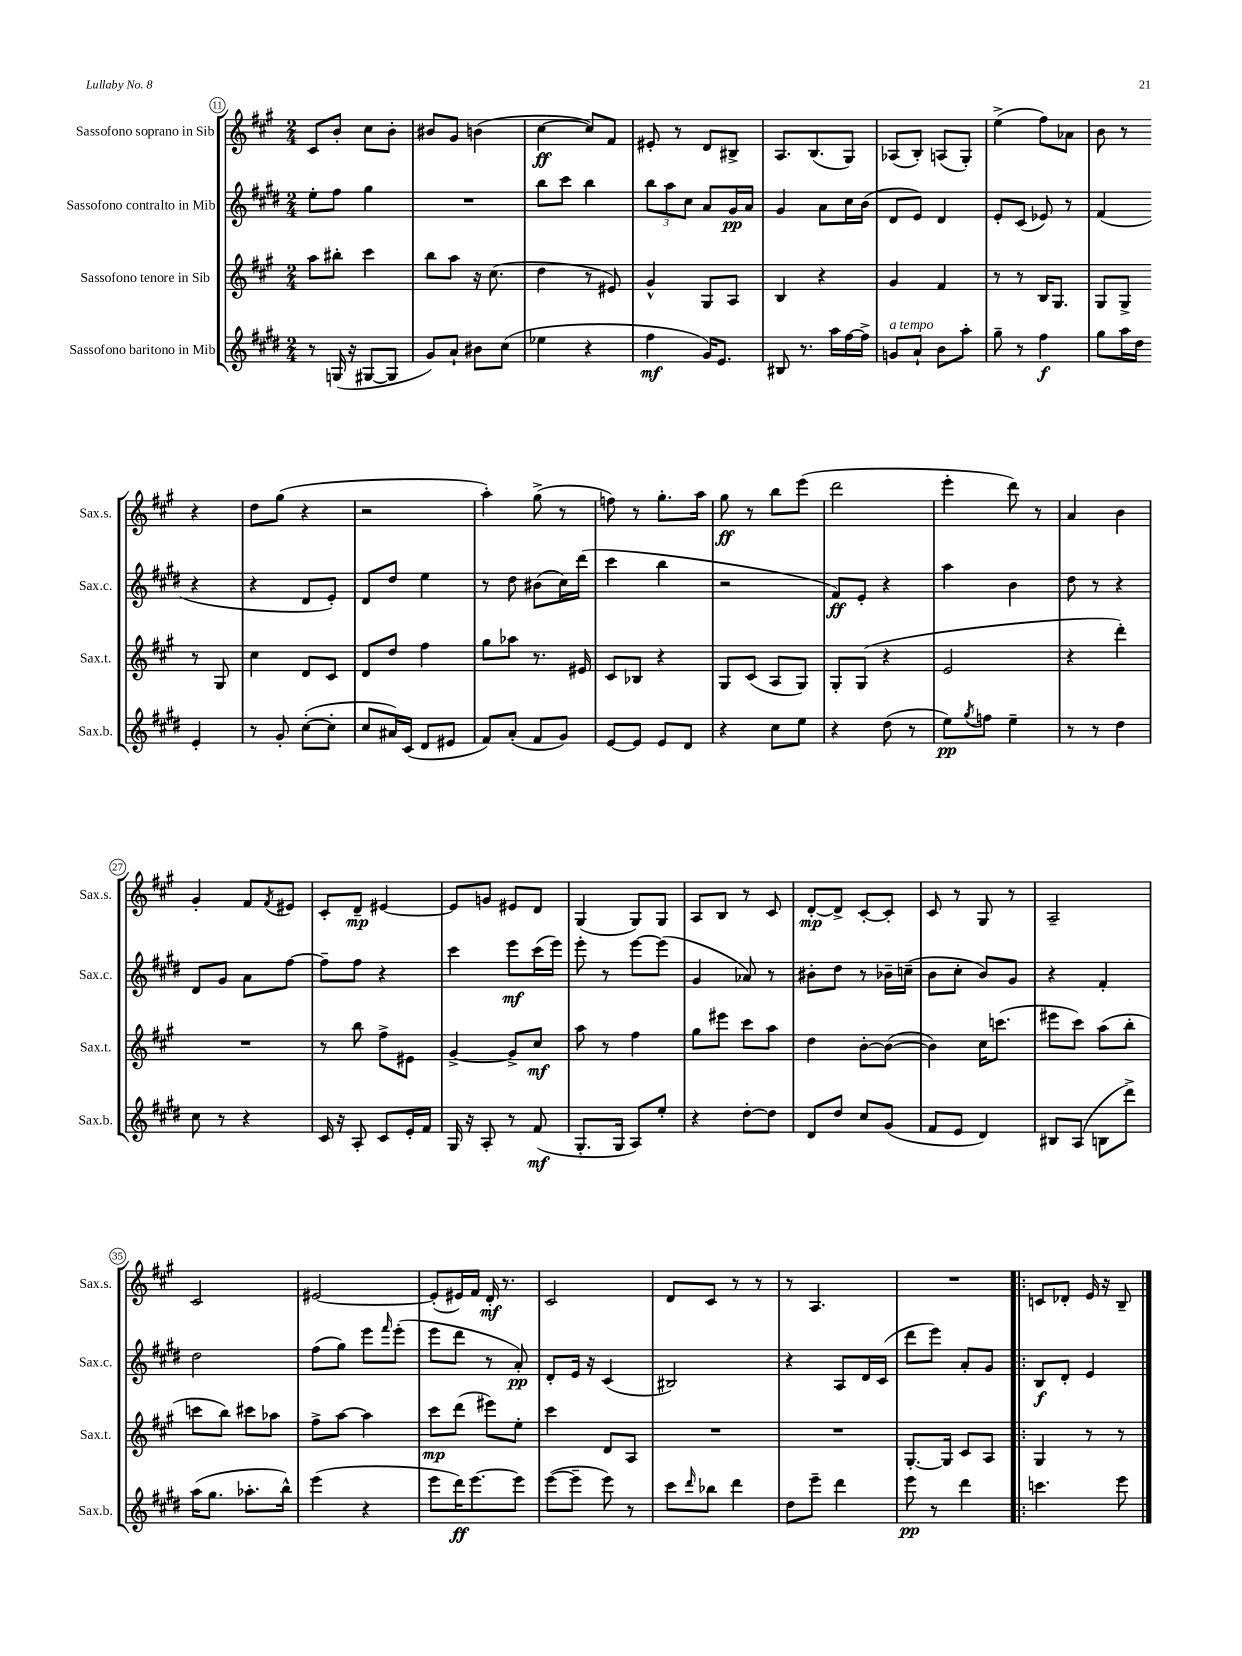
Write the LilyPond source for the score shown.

<<
\new StaffGroup <<
\new Staff = "s0" \with { instrumentName = "Sassofono soprano in Sib" shortInstrumentName = "Sax.s." } {
    \clef treble \key a \major \numericTimeSignature \time 2/4
    cis'8 b'8-. cis''8 b'8-. |
    bis'8 gis'8 b'4( |
    cis''4~\ff cis''8) fis'8 |
    eis'8-. r8 d'8 bis8-> |
    a8. b8.( gis8) |
    aes8( b8-.) a8( gis8-.) |
    e''4->( fis''8) aes'8 |
    b'8 r8 r4 |
    d''8 gis''8( r4 |
    r2 |
    a''4-.) gis''8->( r8 |
    f''8) r8 gis''8.-. a''16 |
    gis''8\ff r8 b''8 e'''8( |
    d'''2 |
    e'''4-. d'''8) r8 |
    a'4 b'4 |
    gis'4-. fis'8 \acciaccatura { fis'8 } eis'8 |
    cis'8-. d'8--\mp eis'4~ |
    eis'8 g'8 eis'8 d'8 |
    gis4( gis8) gis8 |
    a8 b8 r8 cis'8 |
    d'8~-.\mp d'8-> cis'8~-. cis'8-. |
    cis'8 r8 gis8 r8 |
    a2-- |
    cis'2 |
    eis'2~ |
    eis'8-.( eis'16) fis'16 d'16-.\mf r8. |
    cis'2 |
    d'8 cis'8 r8 r8 |
    r8 a4. |
    R2 |
    \bar ".|:" c'8 des'8-. e'16 r16 b8-- \bar "|." |
}
\new Staff = "s1" \with { instrumentName = "Sassofono contralto in Mib" shortInstrumentName = "Sax.c." } {
    \clef treble \key e \major \numericTimeSignature \time 2/4
    e''8-. fis''8 gis''4 |
    R2 |
    b''8 cis'''8 b''4 |
    \tuplet 3/2 { b''8 a''8 cis''8 } a'8 gis'16\pp a'16 |
    gis'4 a'8 cis''16 b'16( |
    dis'8 e'8) dis'4 |
    e'8-. cis'8( ees'8) r8 |
    fis'4( r4 |
    r4 dis'8 e'8-.) |
    dis'8 dis''8 e''4 |
    r8 dis''8 bis'8( cis''16) dis'''16( |
    cis'''4 b''4 |
    r2 |
    fis'8\ff) e'8-. r4 |
    a''4 b'4 |
    dis''8 r8 r4 |
    dis'8 gis'8 a'8 fis''8~ |
    fis''8-- fis''8 r4 |
    cis'''4 e'''8\mf cis'''16( e'''16) |
    e'''8-. r8 e'''8~ e'''8( |
    gis'4 aes'8) r8 |
    bis'8-. dis''8 r8 bes'16-- c''16--( |
    b'8 cis''8-. b'8) gis'8 |
    r4 fis'4-. |
    dis''2 |
    fis''8( gis''8) e'''8 \grace { fis'''16 } e'''8-.( |
    e'''8 dis'''8 r8 a'8-.\pp) |
    dis'8-. e'16 r16 cis'4( |
    bis2) |
    r4 a8 dis'16 cis'16( |
    dis'''8 e'''8) a'8-. gis'8 |
    \bar ".|:" b8\f dis'8-. e'4 \bar "|." |
}
\new Staff = "s2" \with { instrumentName = "Sassofono tenore in Sib" shortInstrumentName = "Sax.t." } {
    \clef treble \key a \major \numericTimeSignature \time 2/4
    a''8 bis''8-. cis'''4 |
    b''8 a''8 r16 cis''8.( |
    d''4 r8 eis'8) |
    gis'4-^ gis8 a8 |
    b4 r4 |
    gis'4 fis'4 |
    r8 r8 b16 gis8. |
    gis8 gis8-> r8 gis8 |
    cis''4 d'8 cis'8 |
    d'8 d''8 fis''4 |
    gis''8 aes''8 r8. eis'16 |
    cis'8 bes8 r4 |
    gis8 cis'8( a8 gis8) |
    gis8-. gis8( r4 |
    e'2 |
    r4 d'''4-.) |
    R2 |
    r8 b''8 fis''8-> eis'8 |
    gis'4~-> gis'8-> cis''8\mf |
    a''8 r8 fis''4 |
    gis''8 eis'''8 cis'''8 a''8 |
    d''4 b'8~-. b'8~( |
    b'4) cis''16 c'''8.( |
    eis'''8 cis'''8) a''8( b''8-. |
    c'''8 b''8) cis'''8 aes''8 |
    fis''8-> a''8~ a''4 |
    cis'''8\mp d'''8( eis'''8) e''8-. |
    cis'''4 d'8 a8 |
    R2 |
    R2 |
    gis8.~-. gis16 cis'8 a8 |
    \bar ".|:" gis4 r8 r8 \bar "|." |
}
\new Staff = "s3" \with { instrumentName = "Sassofono baritono in Mib" shortInstrumentName = "Sax.b." } {
    \clef treble \key e \major \numericTimeSignature \time 2/4
    r8 g16( r16 gis8~ gis8 |
    gis'8) a'8-! bis'8 cis''8( |
    ees''4 r4 |
    fis''4\mf gis'16) e'8. |
    bis8 r8. a''16 fis''16~ fis''16-> |
    g'8^\markup { \italic "a tempo" } a'8-! b'8 a''8-. |
    gis''8-- r8 fis''4\f |
    gis''8 a''16 dis''16 e'4-. |
    r8 gis'8-. cis''8~-.( cis''8-. |
    cis''8 ais'16) cis'16( dis'8 eis'8 |
    fis'8) a'8-.( fis'8 gis'8) |
    e'8~ e'8 e'8 dis'8 |
    r4 cis''8 e''8 |
    r4 dis''8( r8 |
    e''8\pp) \acciaccatura { gis''8 } f''8 e''4-- |
    r8 r8 dis''4 |
    cis''8 r8 r4 |
    cis'16 r16 a8-. cis'8 e'16-. fis'16 |
    gis16 r16 a8-. r8 fis'8\mf( |
    gis8.-. gis16 a8) e''8-. |
    r4 dis''8~-. dis''8 |
    dis'8 dis''8 cis''8 gis'8( |
    fis'8 e'8 dis'4) |
    bis8 a8( b8 dis'''8->) |
    a''16( gis''8. aes''8.-. b''16-^) |
    e'''4( r4 |
    e'''8 dis'''16\ff) e'''8.~ e'''8 |
    e'''8~( e'''8-- e'''8) r8 |
    cis'''8 \grace { dis'''16 } bes''8 dis'''4 |
    dis''8 e'''8-- dis'''4 |
    e'''8\pp r8 dis'''4 |
    \bar ".|:" c'''4. e'''8 \bar "|." |
}
>>
>>
\layout { \context { \Score currentBarNumber = #11 \override BarNumber.stencil = #(make-stencil-circler 0.1 0.3 ly:text-interface::print) } }
